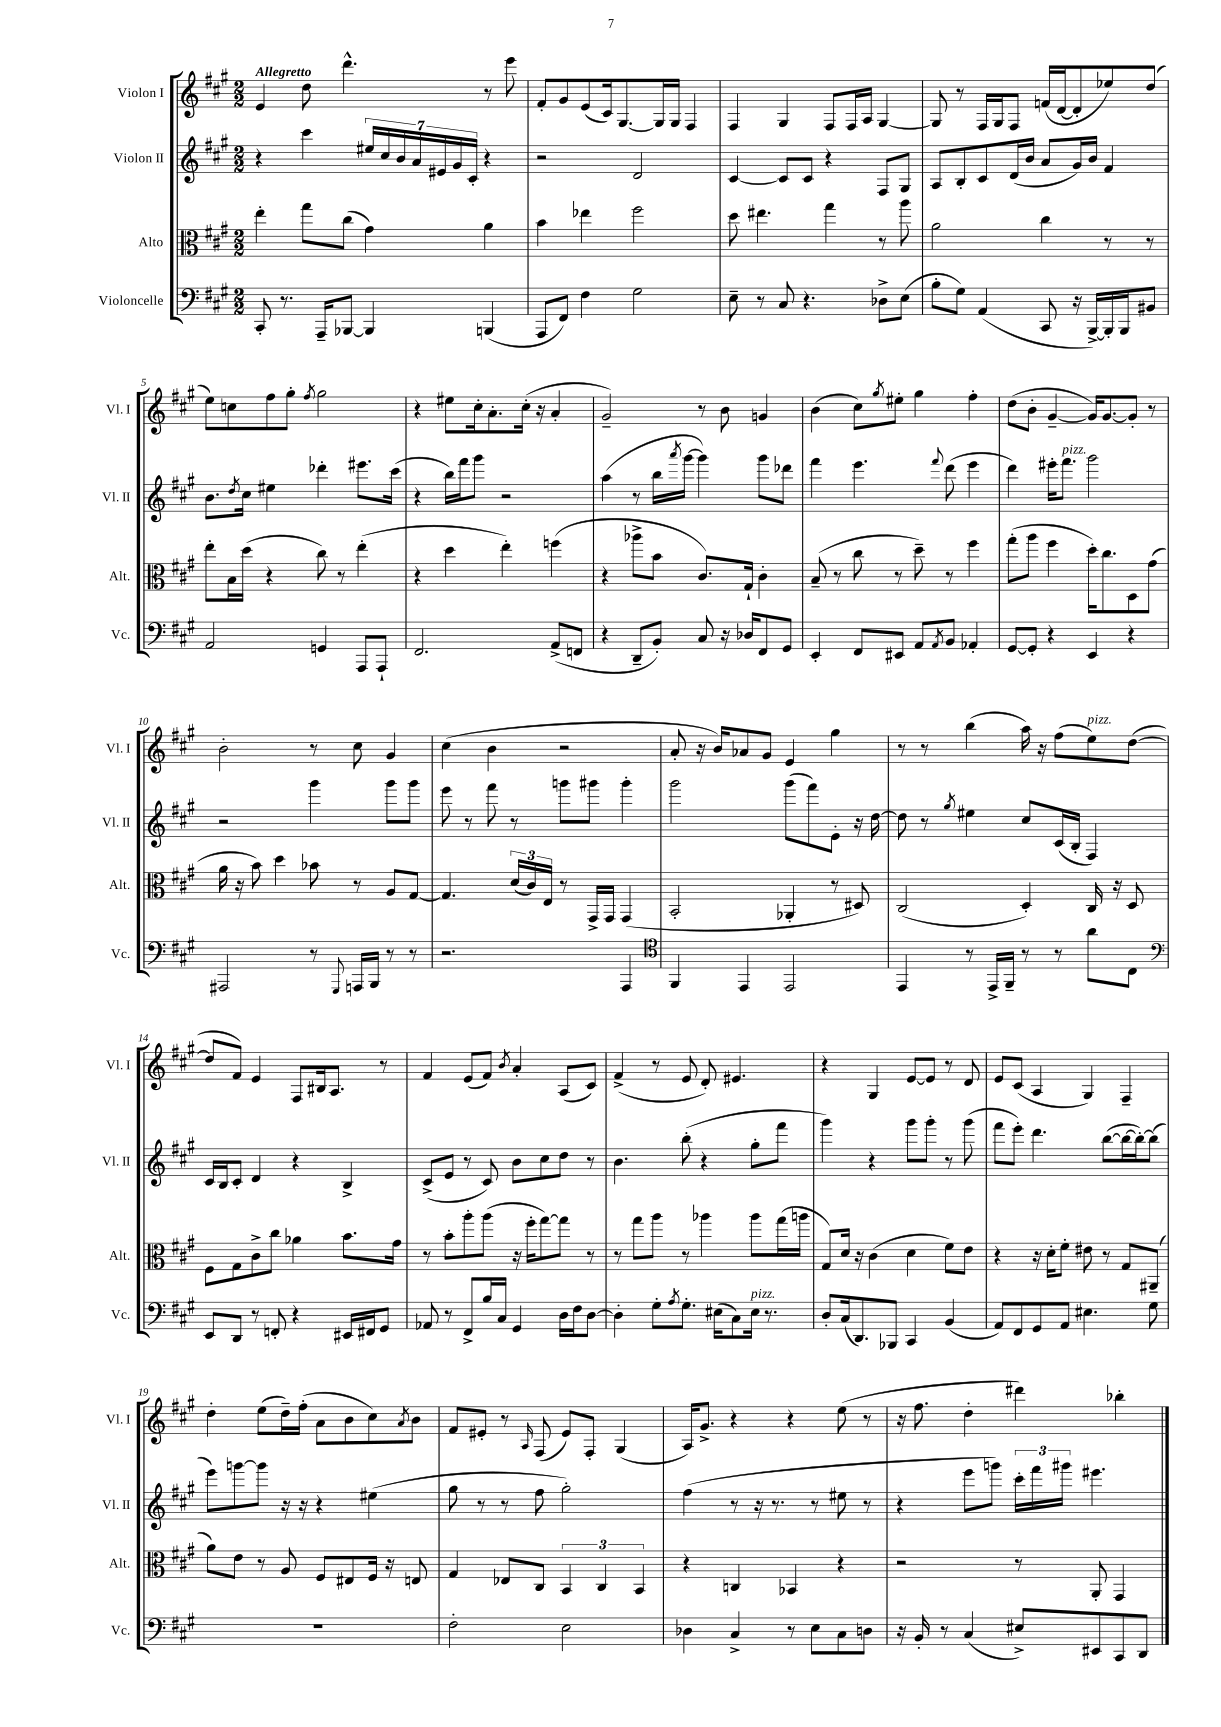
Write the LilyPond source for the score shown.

<<
\new StaffGroup <<
\new Staff = "s0" \with { instrumentName = "Violon I" shortInstrumentName = "Vl. I" } {
    \clef treble \key a \major \numericTimeSignature \time 2/2 \tempo "Allegretto"
    e'4 d''8 d'''4.-^ r8 e'''8 |
    fis'8-. gis'8 e'8( cis'16) gis8.~ gis16 gis16 fis4 |
    fis4 gis4 fis8 fis16 a16 gis4~ |
    gis8 r8 fis16 gis16 fis8 f'16( d'16~ d'8-. ees''8) d''8( |
    e''8) c''8 fis''8 gis''8-. \acciaccatura { fis''8 } gis''2 |
    r4 eis''8 cis''16-. a'8.-. cis''16-.( r16 a'4-. |
    gis'2--) r8 b'8 g'4 |
    b'4( cis''8) \acciaccatura { gis''8 } eis''8-. gis''4 fis''4-. |
    d''8( b'8-. gis'4~-- gis'16) gis'8.~ gis'8-. r8 |
    b'2-. r8 cis''8 gis'4 |
    cis''4( b'4 r2 |
    a'8-. r16 b'16) aes'8 gis'8 e'4 gis''4 |
    r8 r8 b''4( a''16) r16 fis''8( e''8^\markup { \italic "pizz." }) d''8~( |
    d''8 fis'8) e'4 fis8 bis16 a8. r8 |
    fis'4 e'8( fis'8) \acciaccatura { b'8 } a'4-. a8( cis'8) |
    fis'4->( r8 e'8 d'8-.) eis'4. |
    r4 gis4 e'8~ e'8 r8 d'8 |
    e'8 cis'8( a4 gis4) fis4-- |
    d''4-. e''8( d''16--) fis''16-.( a'8 b'8 cis''8) \acciaccatura { a'8 } b'8 |
    fis'8 eis'8-. r8 \grace { a16 } fis8( eis'8) fis8-. gis4( |
    a16) gis'8.-> r4 r4 e''8( r8 |
    r16 fis''8. d''4-. dis'''4) bes''4-. \bar "|." |
}
\new Staff = "s1" \with { instrumentName = "Violon II" shortInstrumentName = "Vl. II" } {
    \clef treble \key a \major \numericTimeSignature \time 2/2
    r4 cis'''4 \tuplet 7/4 { eis''16 cis''16 b'16 a'16 eis'16 gis'16 cis'16-. } r4 |
    r2 d'2 |
    cis'4~ cis'8 cis'8 r4 fis8 gis8 |
    a8 b8-. cis'8 d'16( b'16 a'8 gis'16) b'16 fis'4 |
    b'8. \acciaccatura { d''8 } cis''16 eis''4 des'''4-. eis'''8. cis'''16( |
    r4 b''16) fis'''16 gis'''8 r2 |
    a''4( r8 b''16 \acciaccatura { a'''8 } gis'''16~ gis'''4) gis'''8 des'''8 |
    fis'''4 e'''4. \appoggiatura { fis'''8 } d'''8( e'''4 |
    d'''4) eis'''16-. fis'''8.^\markup { \italic "pizz." } gis'''2 |
    r2 gis'''4 gis'''8 gis'''8 |
    e'''8 r8 fis'''8 r8 g'''8 gis'''8 gis'''4-. |
    gis'''2 gis'''8( fis'''8) e'8-. r16 d''16~ |
    d''8 r8 \acciaccatura { gis''8 } eis''4 cis''8 cis'16( b16-. fis4) |
    cis'16 b16 cis'8-. d'4 r4 b4-> |
    cis'8->( e'8 r8 cis'8) b'8 cis''8 d''8 r8 |
    b'4. b''8-.( r4 gis''8-. fis'''8 |
    gis'''4) r4 gis'''8 gis'''8-. r8 gis'''8( |
    fis'''8 e'''8-.) d'''4. b''8~( b''16~ b''16~-.) b''8( |
    e'''8) g'''8~ g'''8 r16 r16 r4 eis''4( |
    gis''8 r8 r8 fis''8 gis''2-.) |
    fis''4( r8 r16 r8. r8 eis''8 r8 |
    r4 e'''8 g'''8) \tuplet 3/2 { cis'''16-. fis'''16 gis'''16 } eis'''4. \bar "|." |
}
\new Staff = "s2" \with { instrumentName = "Alto" shortInstrumentName = "Alt." } {
    \clef alto \key a \major \numericTimeSignature \time 2/2
    e''4-. gis''8 cis''8( gis'4) a'4 |
    b'4 ees''4 fis''2 |
    d''8 eis''4. gis''4 r8 a''8 |
    a'2 cis''4 r8 r8 |
    e''8-. b16 d''16( r4 cis''8) r8 e''4-.( |
    r4 d''4 e''4-.) f''4( |
    r4 aes''8-> b'8 cis'8.) gis16-! cis'4-. |
    b8--( r8 cis''8 r8 d''8--) r8 fis''4 |
    gis''8-.( a''8 fis''4 d''16-.) cis''8. d8 gis'8( |
    a'16 r16 b'8) d''4 bes'8 r8 a8 gis8~ |
    gis4. \tuplet 3/2 { d'16( cis'16) e16 } r8 gis,16-> gis,16 gis,4( |
    b,2-. aes,4-. r8 dis8) |
    cis2( d4-.) cis16 r16 d8 |
    fis8 gis8 cis'8-> cis''8 aes'4 b'8. gis'16 |
    r8 b'8-. a''8-. a''8( r16 fis''16-. gis''8~) gis''8 r8 |
    r8 gis''8 a''8 r8 aes''4 aes''8 gis''16( a''16 |
    gis8) d'16 r16 cis'4( d'4 fis'8) e'8 |
    r4 r16 d'16-. fis'8-. eis'8 r8 gis8 ais,8--( |
    a'8) e'8 r8 a8 fis8 eis8 fis16 r16 e8 |
    gis4 ees8 cis8 \tuplet 3/2 { b,4 cis4 b,4 } |
    r4 c4 bes,4 r4 |
    r2 r8 a,8-. gis,4 \bar "|." |
}
\new Staff = "s3" \with { instrumentName = "Violoncelle" shortInstrumentName = "Vc." } {
    \clef bass \key a \major \numericTimeSignature \time 2/2
    cis,8-. r8. a,,16-- bes,,8~ bes,,4 b,,4( |
    a,,8 fis,8) fis4 gis2 |
    e8-- r8 cis8 r4. des8-> e8( |
    b8-. gis8) a,4( cis,8 r16 b,,16~->) b,,16-. b,,16 bis,8 |
    a,2 g,4 a,,8 a,,8-! |
    fis,2. a,8->( f,8 |
    r4 d,8-- b,8-.) cis8 r16 des16 fis,8 gis,8 |
    e,4-. fis,8 eis,8 a,8 \acciaccatura { a,8 } b,8 aes,4-. |
    gis,8~ gis,8-. r4 e,4 r4 |
    ais,,2 r8 \appoggiatura { gis,,8 } a,,16 b,,16 r8 r8 |
    r2. a,,4 |
    \clef tenor fis,4 e,4 e,2 |
    e,4 r8 e,16-> fis,16-- r8 r8 a'8 cis8 |
    \clef bass e,8 d,8 r8 f,8-. r4 eis,16 fis,16 gis,8 |
    aes,8 r8 fis,8-> b16 cis16 gis,4 d16 fis16 d8~ |
    d4-. gis8-. \acciaccatura { a8 } gis8.-. eis16( cis8) eis16^\markup { \italic "pizz." } r8. |
    d8-. cis16( d,8.) bes,,8 cis,4 b,4( |
    a,8) fis,8 gis,8 a,8 eis4. gis8 |
    R1 |
    fis2-. e2 |
    des4 cis4-> r8 e8 cis8 d8 |
    r16 b,16-. r8 cis4( eis8->) eis,8 cis,8 d,8 \bar "|." |
}
>>
>>
